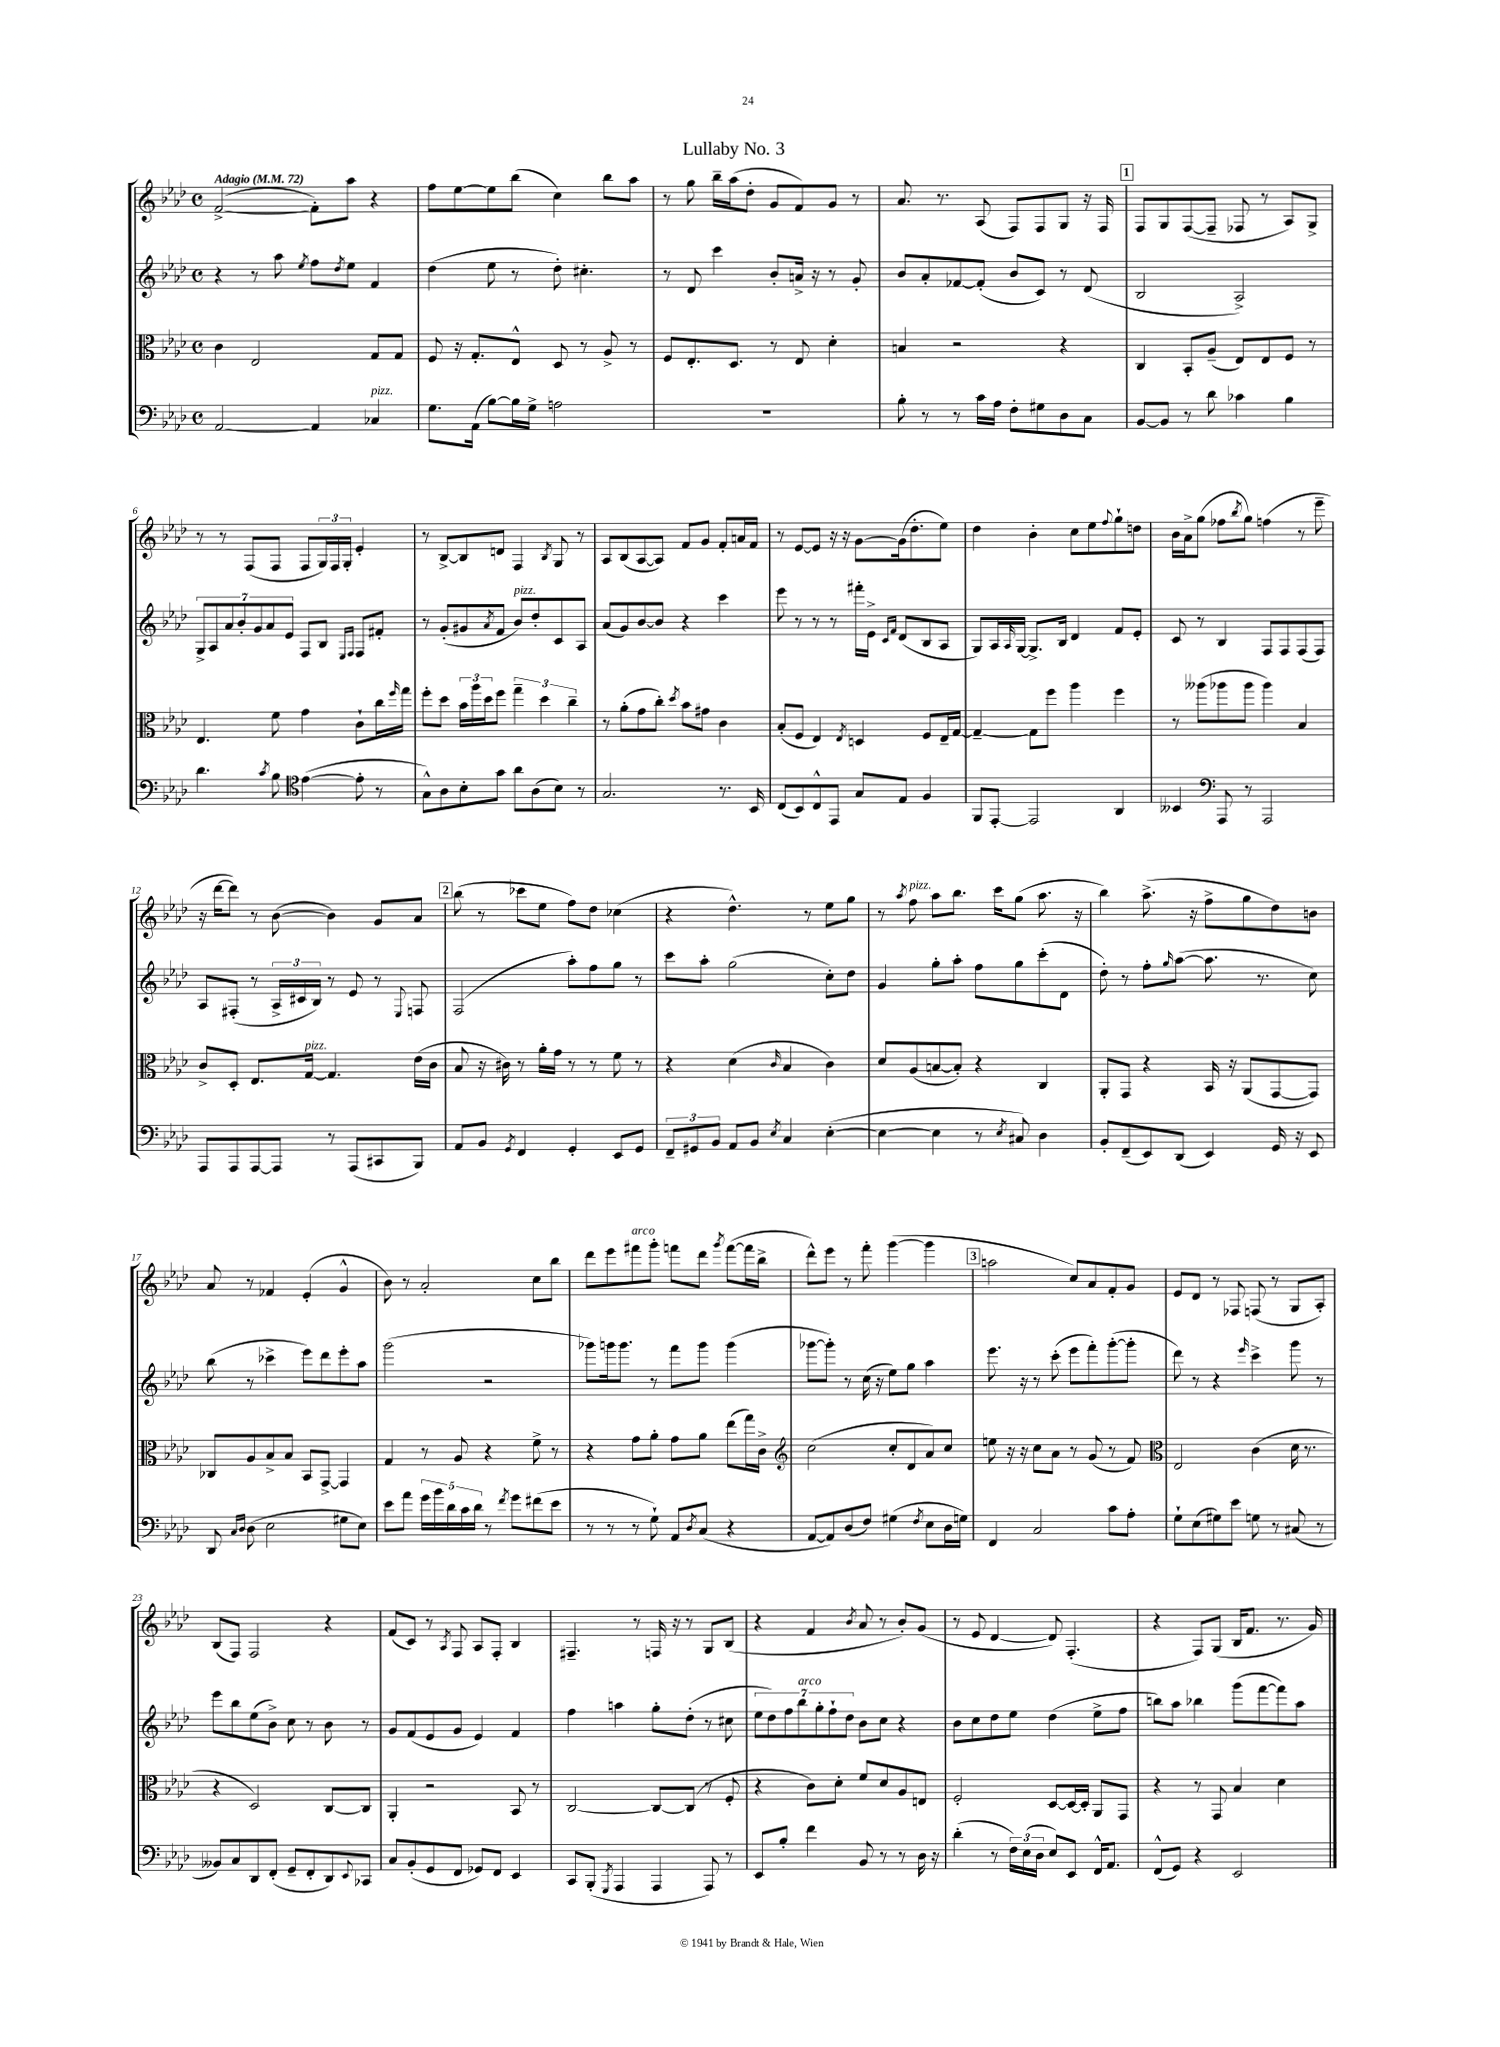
\header { title = "Lullaby No. 3" }
<<
\new StaffGroup <<
\new Staff = "s0" {
    \clef treble \key aes \major \defaultTimeSignature \time 4/4 \tempo "Adagio" 4 = 72
    f'2~->( f'8-.) aes''8 r4 |
    f''8 ees''8~ ees''8 bes''8( c''4) bes''8 aes''8 |
    r8 g''8 bes''16-- aes''16( des''8-. g'8 f'8) g'8 r8 |
    aes'8. r8. aes8( f8) f8 g8 r16 f16 |
    \mark \markup { \box "1" } f8 g8 f8~( f8-- fes8 r8 aes8) g8-> |
    r8 r8 f8( f8 f8 \tuplet 3/2 { g16) f16 g16-. } ees'4-. |
    r8 bes8~-> bes8 d'8 f4 \acciaccatura { bes8 } g8 r8 |
    aes8 bes8( aes8~ aes8) f'8 g'8 f'8-. a'16 f'16 |
    r8 ees'8~ ees'8 r16 r16 g'8~ g'16( des''8.-. ees''8) |
    des''4 bes'4-. c''8 ees''8 \appoggiatura { f''8 } g''8-! d''8 |
    bes'16 aes'16-> g''8( fes''8 \acciaccatura { bes''8 } g''8) f''4( r8 ees'''8-- |
    r16 des'''16~ des'''8) r8 bes'8~( bes'4) g'8 aes'8 |
    \mark \markup { \box "2" } bes''8( r8 ces'''8 ees''8 f''8) des''8 ces''4( |
    r4 des''4.-^) r8 ees''8 g''8 |
    r8 \acciaccatura { aes''8 } f''8^\markup { \italic "pizz." } aes''8 bes''8. c'''16 g''8( aes''8. r16 |
    bes''4) aes''8.->( r16 f''8-> g''8 des''8) b'8 |
    aes'8 r8 fes'4 ees'4-.( g'4-^ |
    bes'8) r8 aes'2-. c''8 bes''8 |
    des'''8 ees'''8 fis'''8^\markup { \italic "arco" } g'''8-. f'''8 des'''8 \acciaccatura { g'''8 } f'''8~( f'''16 bes''16-> |
    des'''8-^) ees'''8 r8 f'''8-. g'''4~( g'''4 |
    \mark \markup { \box "3" } a''2 c''8) aes'8 f'8-. g'8 |
    ees'8 des'8 r8 fes8 f8( r8 g8 aes8-.) |
    bes8( f8) f2 r4 |
    f'8( c'8) r8 \acciaccatura { aes8 } f8 aes8 f8-. bes4 |
    fis4.-- r8 f16 r16 r8 g8 bes8( |
    r4 f'4 \acciaccatura { bes'8 } aes'8 r8 bes'8-.) g'8( |
    r8 ees'8 des'4~ des'8) f4.-.( |
    r4 f8) g8( bes16 f'8. r8. g'16) \bar "|." |
}
\new Staff = "s1" {
    \clef treble \key aes \major \defaultTimeSignature \time 4/4
    r4 r8 aes''8 \acciaccatura { ees''8 } f''8 \acciaccatura { des''8 } ees''8 f'4 |
    des''4( ees''8 r8 des''8-.) cis''4.-. |
    r8 des'8 c'''4 bes'8-. a'16-> r16 r8 g'8-. |
    bes'8 aes'8-. fes'8~ fes'8-.( bes'8 c'8) r8 des'8( |
    \mark \markup { \box "1" } bes2 aes2->) |
    \tuplet 7/4 { g8-> aes8 aes'8 bes'8-. g'8 aes'8 ees'8 } f8 bes8 \grace { ees16 f16 } f8 fis'8-. |
    r8 g'8-.( gis'8 \acciaccatura { aes'8 } f'8 bes'8^\markup { \italic "pizz." }) des''8-. c'8 aes8 |
    aes'8( g'8) bes'8~ bes'8 r4 c'''4 |
    ees'''8 r8 r8 r8 fis'''16-. ees'16-> \grace { c'16 f'16 } des'8( bes8 aes8 |
    g8) aes16 \grace { aes16 } g16~ g8.-> bes16 des'4 f'8 ees'8-. |
    c'8 r8 bes4 f8 f8 f8( f8) |
    aes8 fis8-.( r8 \tuplet 3/2 { aes16-> cis'16 bes16) } r8 ees'8 r8 \appoggiatura { ees8 } f8 |
    \mark \markup { \box "2" } f2( aes''8-.) f''8 g''8 r8 |
    c'''8 aes''8-. g''2( c''8-.) des''8 |
    g'4 g''8-. aes''8-. f''8 g''8 c'''8-.( des'8 |
    des''8-.) r8 f''8-. \grace { g''16 } aes''8~( aes''8. r8. c''8) |
    bes''8( r8 ces'''4-> ees'''8) des'''8 ees'''8-. aes''8 |
    g'''2( r2 |
    ges'''8) g'''16 g'''8. r8 f'''8 g'''8 g'''4( |
    ges'''8~ ges'''8-.) r8 c''16( r16 ees''8) g''8 aes''4 |
    \mark \markup { \box "3" } ees'''8. r16 r8 c'''8-.( ees'''8 f'''8-.) g'''8~-.( g'''8-. |
    des'''8) r8 r4 \grace { ees'''16 } c'''4-> g'''8 r8 |
    ees'''8 bes''8 ees''8( bes'8->) c''8 r8 bes'8 r8 |
    g'8 f'8( ees'8 g'8 ees'4) f'4 |
    f''4 a''4 g''8-. des''8-.( r8 cis''8 |
    \tuplet 7/4 { ees''8 des''8) f''8 bes''8^\markup { \italic "arco" } g''8-. f''8-! des''8 } bes'8 c''8 r4 |
    bes'8 c''8 des''8 ees''8 des''4( ees''8-> f''8 |
    b''8) aes''8 bes''4 g'''8( f'''8~ f'''8) aes''8 \bar "|." |
}
\new Staff = "s2" {
    \clef alto \key aes \major \defaultTimeSignature \time 4/4
    c'4 ees2 g8 g8 |
    f8 r16 g8.-. ees8-^ des8 r8 aes8-> r8 |
    f8 ees8.-. des8. r8 ees8 des'4-. |
    b4 r2 r4 |
    \mark \markup { \box "1" } c4 bes,8-. aes8--( ees8) ees8 f8 r8 |
    ees4. f'8 g'4 c'8-! c''16 \grace { f''16 } g''16 |
    f''8-. des''8 \tuplet 3/2 { bes'16 aes''16 des''16 } f''8 \tuplet 3/2 { g''4-- des''4 c''4-- } |
    r8 aes'8-.( g'8 c''8-.) \acciaccatura { des''8 } bes'8 gis'8 c'4 |
    bes8-.( f8 ees4) \acciaccatura { ees8 } d4 f8 ees16-- g16~ |
    g4~-- g8 f''8 aes''4 f''4 |
    r8 aeses''8( aes''8 aes''8 aes''4) bes4 |
    c'8-> des8-. ees8. g16~^\markup { \italic "pizz." } g4. ees'16( c'16 |
    \mark \markup { \box "2" } bes8 r16 cis'16) r8 aes'16-. g'16 r8 r8 f'8 r8 |
    r4 des'4( \grace { c'16 } bes4 c'4) |
    des'8 aes8( b8~ b8-.) r4 c4 |
    aes,8-. g,8 r4 bes,16 r16 aes,8( g,8~ g,8) |
    ces8 aes8 bes8-> bes8 bes,8 g,8~-> g,4 |
    g4 r8 aes8 r4 f'8-> r8 |
    r4 g'8 aes'8-. g'8 aes'8 ees''8( g''16) c'16-> |
    \clef treble c''2( c''8-. des'8 aes'8) c''8 |
    \mark \markup { \box "3" } e''8 r16 r16 c''8 aes'8 r8 g'8( r8 f'8) |
    \clef alto ees2 c'4( des'16 r8. |
    r4 des2) c8~ c8 |
    aes,4-. r2 bes,8 r8 |
    c2~ c8~ c8( r8 f8-. |
    r4 c'8) des'8-. f'8 des'8 aes8 e8 |
    f2-. des8~ des16~ des16-. aes,8 g,8 |
    r4 r8 g,8 bes4 des'4 \bar "|." |
}
\new Staff = "s3" {
    \clef bass \key aes \major \defaultTimeSignature \time 4/4
    aes,2~ aes,4 ces4^\markup { \italic "pizz." } |
    g8. aes,16( bes8~) bes16 g16-> a2 |
    R1 |
    bes8-. r8 r8 c'16 aes16 f8-. gis8 des8 c8 |
    \mark \markup { \box "1" } bes,8~ bes,8 r8 des'8 ces'4 bes4 |
    des'4. \acciaccatura { c'8 } bes8 \clef tenor ees'4~( ees'8-. r8 |
    g8-^) aes8 bes8-. g'8 aes'8 aes8( bes8) r8 |
    g2. r8. bes,16 |
    c8( bes,8) c8-^ ees,8 g8 ees8 f4 |
    f,8 ees,8~-. ees,2 aes,4 |
    beses,4 \clef bass aes,,8 r8 aes,,2 |
    aes,,8 aes,,8 aes,,8~ aes,,8 r8 aes,,8( cis,8 bes,,8) |
    \mark \markup { \box "2" } aes,8 bes,8 \acciaccatura { g,8 } f,4 g,4-. ees,8 g,8 |
    \tuplet 3/2 { f,8-- gis,8 bes,8 } aes,8 bes,8 \acciaccatura { ees8 } c4 ees4~-.( |
    ees4~ ees4 r8 \acciaccatura { ees8 } cis8) des4 |
    bes,8-. f,8--( ees,8) des,8( ees,4) g,16 r16 ees,8 |
    des,8 \grace { c16 des16 } des8( ees2 gis8 ees8) |
    ees'8 aes'8 \tuplet 5/4 { g'16 bes'16 des'16 c'16 des'16 } r8 \acciaccatura { f'8 } g'8 fis'8( ees'8 |
    r8 r8 r8 g8-!) aes,8 \acciaccatura { des8 } c8( r4 |
    aes,8~ aes,8) des8( f8) gis4( \acciaccatura { f8 } ees8 des16 g16) |
    \mark \markup { \box "3" } f,4 c2 c'8 aes8-. |
    g8-! ees8( gis8) ees'8 g8 r8 cis8( r8 |
    beses,8) c8 des,8 f,8-.( g,8-- f,8-. des,8) \appoggiatura { ees,8 } ces,8 |
    c8 bes,8-.( g,8 f,8 ges,8) f,8 ees,4 |
    c,8 bes,,8-.( \acciaccatura { g,,8 } aes,,4 aes,,4 aes,,8) r8 |
    ees,8 bes8-. f'4 bes,8 r8 r8 des16 r16 |
    des'4-.( r8 \tuplet 3/2 { f16) ees16( des16 } ees8) ees,8 f,16-^ aes,8. |
    f,8-^( g,8) r4 ees,2 \bar "|." |
}
>>
>>
